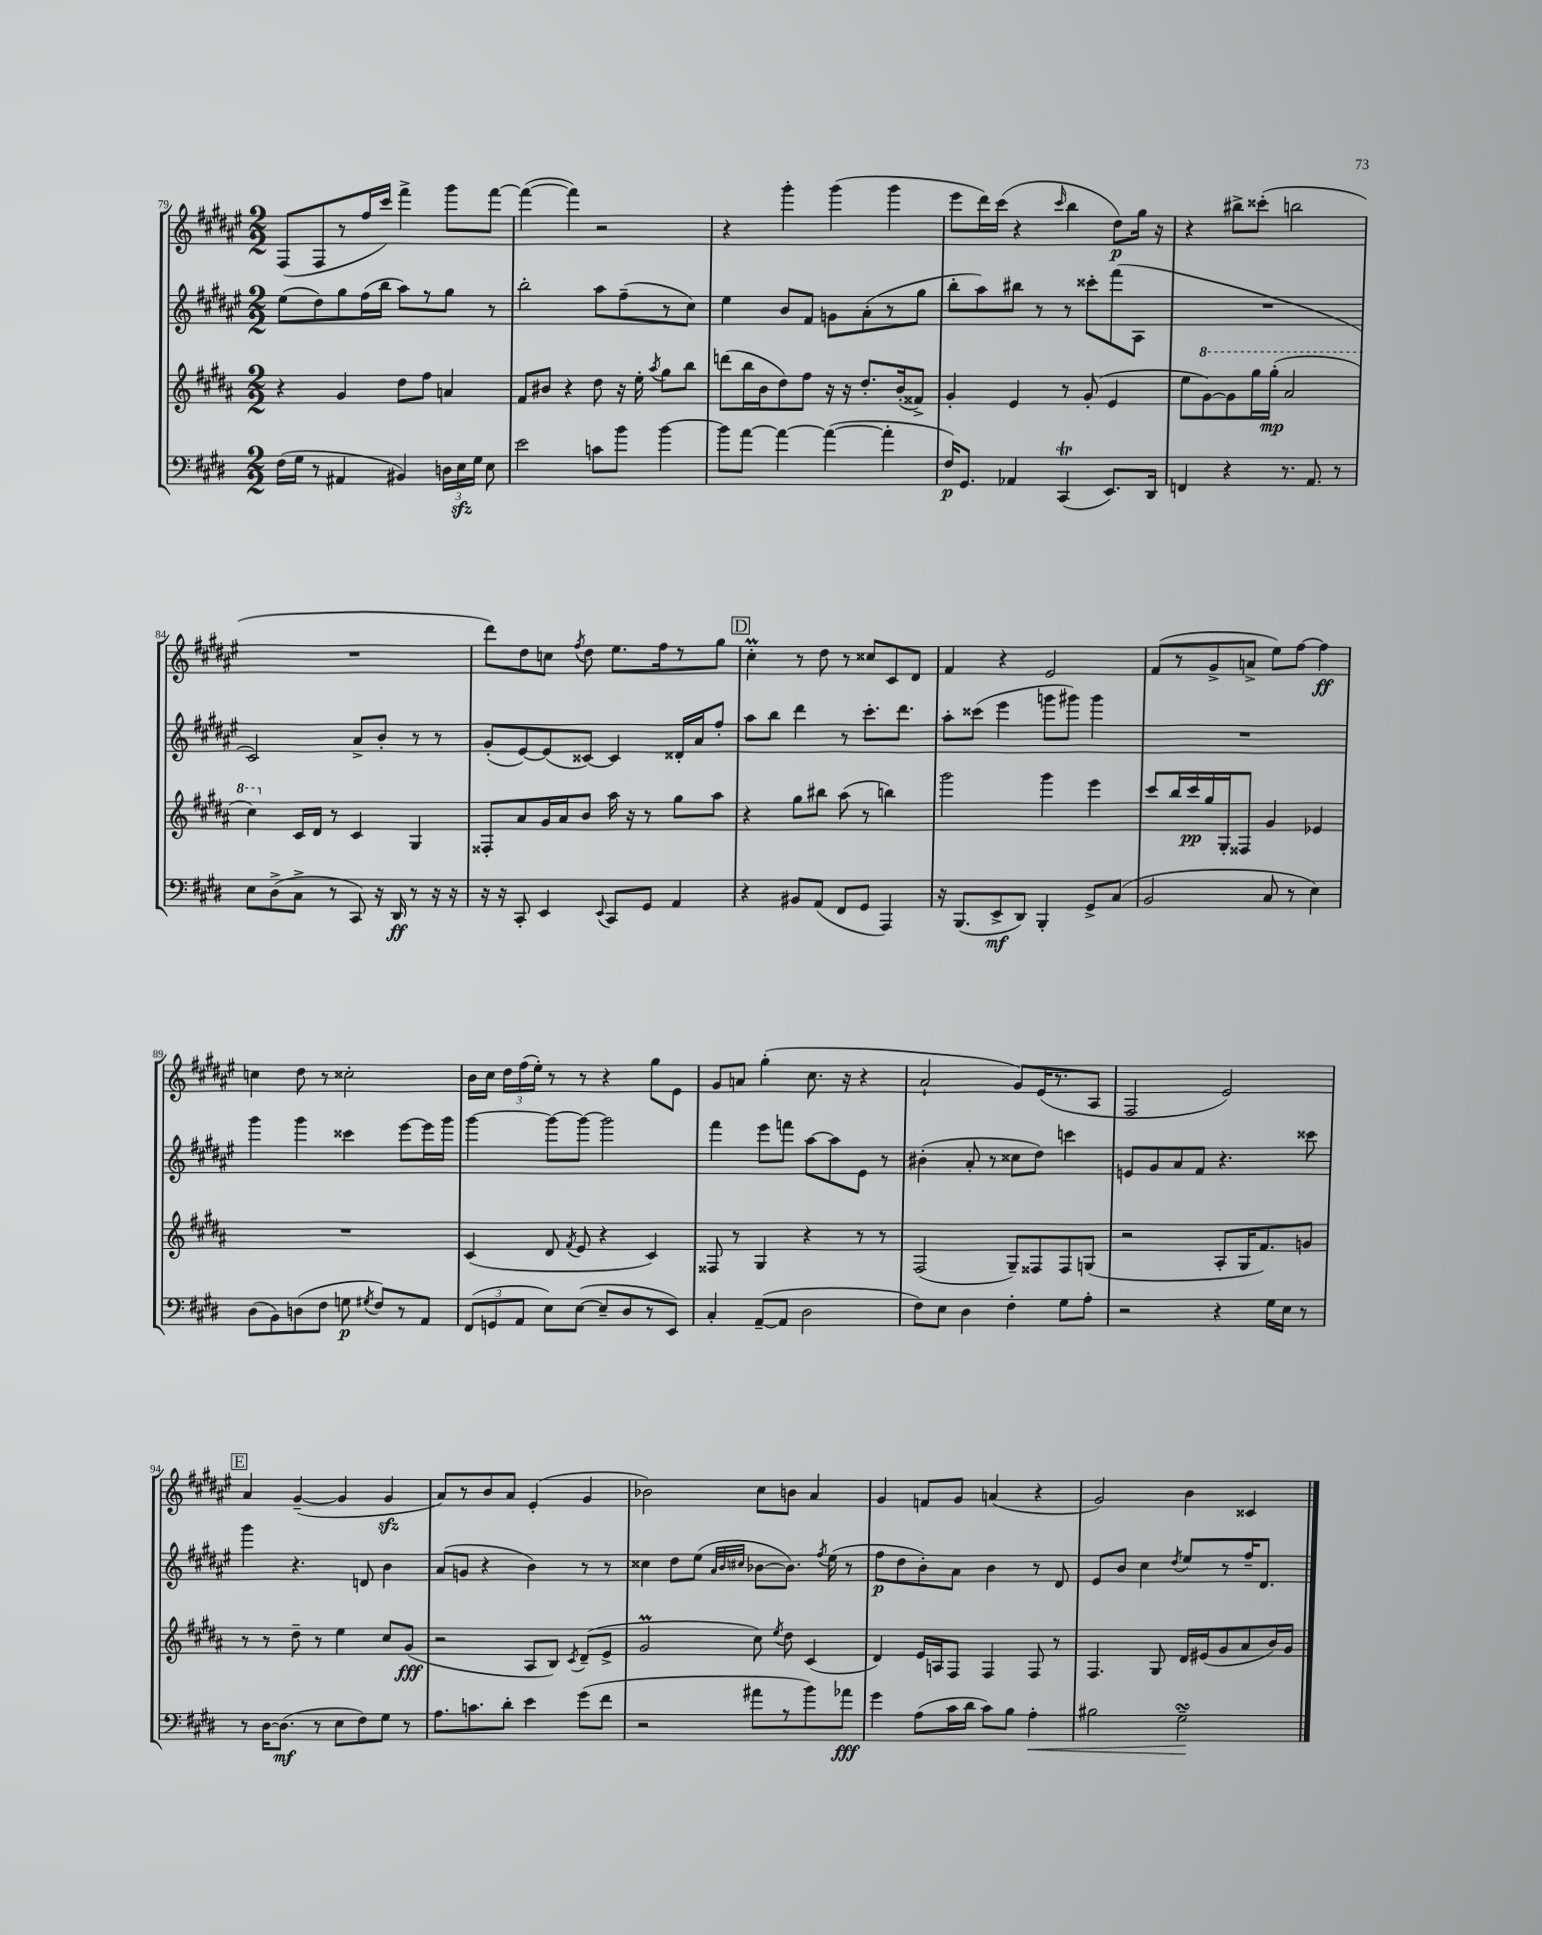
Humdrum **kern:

**kern	**dynam	**kern	**dynam	**kern	**dynam	**kern	**dynam
*part4	*part4	*part3	*part3	*part2	*part2	*part1	*part1
*staff4	*staff4	*staff3	*staff3	*staff2	*staff2	*staff1	*staff1
*clefF4	*	*clefG2	*	*clefG2	*	*clefG2	*
*k[f#c#g#d#]	*	*k[f#c#g#d#a#]	*	*k[f#c#g#d#a#e#]	*	*k[f#c#g#d#a#e#]	*
*M2/2	*	*M2/2	*	*M2/2	*	*M2/2	*
=79	=79	=79	=79	=79	=79	=79	=79
(16F#\LL	.	4r	.	(8ee#\L	.	(8F#/L	.
16G#\JJ	.	.	.	.	.	.	.
8r	.	.	.	8dd#\)	.	8F#/	.
4AA#X/	.	4g#/	.	8gg#\	.	8r	.
.	.	.	.	(16ff#\L	.	16ff#/L	.
.	.	.	.	16bb\JJ	.	16ccc#/JJ)	.
4BB#X/)	.	8dd#\L	.	8aa#\L)	.	4fff#^\	.
.	.	8ff#\J	.	8r	.	.	.
24Dn\LL	.	4an/	.	8gg#\J	.	8ggg#\L	.
24Ezz\	.	.	.	.	.	.	.
24G#\JJ	.	.	.	.	.	.	.
8E\	.	.	.	8r	.	[8fff#\J	.
=80	=80	=80	=80	=80	=80	=80	=80
2e\	.	8f#/L	.	2bb'\	.	(4fff#\_	.
.	.	8b#X/J	.	.	.	.	.
.	.	4r	.	.	.	4fff#\])	.
8cn\L	.	8dd#\	.	8aa#\L	.	2r	.
8b\J	.	16r	.	(8ff#~\	.	.	.
.	.	16ee'\	.	.	.	.	.
.	.	8qaa#/	.	.	.	.	.
[4b\	.	8gg#\L	.	8r	.	.	.
.	.	8bb\J	.	8cc#\J)	.	.	.
=81	=81	=81	=81	=81	=81	=81	=81
8b\L]	.	(8dddn\L	.	4ee#\	.	4r	.
[8a\J	.	16bb\L	.	.	.	.	.
.	.	16b\J	.	.	.	.	.
4a\_	.	8dd#\)	.	8b/L	.	4ggg#'\	.
.	.	8ff#\J	.	8f#/J	.	.	.
(4a\_	.	16r	.	8gn\L	.	(4ggg#\	.
.	.	16r	.	.	.	.	.
.	.	8.dd#'/L	.	(8a#'\	.	.	.
4a'\]	.	.	.	8r	.	4ggg#\	.
.	.	(16b'/k	.	.	.	.	.
.	.	8f##X^/J)	.	8gg#\J	.	.	.
=82	=82	=82	=82	=82	=82	=82	=82
16F#/KL)	p	4g#'/	.	8bb'\L	.	8eee#\L	.
8.GG#/J	.	.	.	.	.	.	.
.	.	.	.	8aa#\)	.	16ddd#\L)	.
.	.	.	.	.	.	(16ccc#\JJ	.
4AA-X/	.	4e/	.	8bb#X\J	.	4r	.
.	.	.	.	8r	.	.	.
.	.	.	.	.	.	16qqccc#/	.
(4CC#T/	.	8r	.	8r	.	4bb\	.
.	.	(8g#'/	.	8ccc##X'\L	.	.	.
8.EE/L)	.	4e/	.	(8fff#\	.	8dd#\L)	p
.	.	.	.	8A#\J	.	16gg#\Jk	.
16DD#/Jk	.	.	.	.	.	16r	.
=83	=83	=83	=83	=83	=83	=83	=83
4FFn/	.	8ee\L	.	1r	.	4r	.
*	*	*8va	*	*	*	*	*
.	.	[8gg#\)	.	.	.	.	.
4r	.	8gg#\]	.	.	.	8bb#X^\L	.
.	.	16ggg#\L	.	.	.	(8ccc##X'\J	.
.	.	(16ggg#'\JJ	mp	.	.	.	.
8.r	.	2aa#/	.	.	.	2bbn\	.
8.AA/	.	.	.	.	.	.	.
8r	.	.	.	.	.	.	.
!!LO:LB:g=z
=84	=84	=84	=84	=84	=84	=84	=84
8E\L	.	4ccc#\)	.	2c#/)	.	1r	.
(8D#^\	.	.	.	.	.	.	.
*	*	*X8va	*	*	*	*	*
8C#^\J	.	16c#/LL	.	.	.	.	.
.	.	16d#/JJ	.	.	.	.	.
8r	.	8r	.	.	.	.	.
8CC#/)	.	4c#/	.	8a#^/L	.	.	.
16r	.	.	.	8b'/J	.	.	.
16DD#/	ff	.	.	.	.	.	.
8r	.	4G#/	.	8r	.	.	.
16r	.	.	.	8r	.	.	.
16r	.	.	.	.	.	.	.
=85	=85	=85	=85	=85	=85	=85	=85
16r	.	8F##X'/L	.	(8g#'/L	.	8ddd#\L)	.
16r	.	.	.	.	.	.	.
8CC#'/	.	8a#/	.	[8e#/)	.	8dd#\	.
4EE/	.	16g#/L	.	(8e#/]	.	8ccn\J	.
.	.	16a#/J	.	.	.	.	.
.	.	.	.	.	.	8qff#/	.
.	.	8b/J	.	[8c##X/J)	.	8dd#\	.
8qqEE/	.	.	.	.	.	.	.
8CC#/L	.	16aa#\	.	4c##/]	.	8.ee#\L	.
.	.	16r	.	.	.	.	.
8GG#/J	.	8r	.	.	.	.	.
.	.	.	.	.	.	16ff#\k	.
4AA/	.	8gg#\L	.	16d##X'/LL	.	8r	.
.	.	.	.	16a#/J	.	.	.
.	.	8aa#\J	.	8ff#'/J	.	8gg#\J	.
!!LO:REH:place=s1:t=D
=86	=86	=86	=86	=86	=86	=86	=86
4r	.	4r	.	8aa#\L	.	4cc#M'\	.
.	.	.	.	8bb\J	.	.	.
8BB#X/L	.	8gg#\L	.	4ddd#\	.	8r	.
(8AA/J	.	8bb#X\J	.	.	.	8dd#\	.
8FF#/L	.	(8aa#\	.	8r	.	8r	.
8GG#/J	.	8r	.	8.ccc#'\L	.	8cc##X/L	.
4AAA/)	.	4bbn\)	.	.	.	8c#/	.
.	.	.	.	8.ddd#\J	.	.	.
.	.	.	.	.	.	8d#/J	.
=87	=87	=87	=87	=87	=87	=87	=87
16r	.	2ggg#\	.	8aa#'\L	.	4f#/	.
(8.BBB/L	.	.	.	.	.	.	.
.	.	.	.	(8ccc##X\J	.	.	.
8EE^/	mf	.	.	4eee#\	.	4r	.
8DD#/J)	.	.	.	.	.	.	.
4BBB'/	.	4ggg#\	.	8gggn\L	.	2e#/	.
.	.	.	.	8ggg#X\J)	.	.	.
8GG#^/L	.	4eee\	.	4ggg#\	.	.	.
(8C#/J	.	.	.	.	.	.	.
=88	=88	=88	=88	=88	=88	=88	=88
2BB/	.	8ccc#/L	.	1r	.	(8f#/L	.
.	.	16bb/L	.	.	.	8r	.
.	.	16ccc#/	pp	.	.	.	.
.	.	16gg#/	.	.	.	8g#^/	.
.	.	16G#'/J	.	.	.	.	.
.	.	8F##X/J	.	.	.	8an^/J	.
8C#/	.	4g#/	.	.	.	8ee#\L)	.
8r	.	.	.	.	.	[8ff#\J	.
4E\)	.	4e-X/	.	.	.	4ff#\]	ff
!!LO:LB:g=z
=89	=89	=89	=89	=89	=89	=89	=89
(8D#\L	.	1r	.	4ggg#\	.	4ccn\	.
8BB\)	.	.	.	.	.	.	.
(8Dn\	.	.	.	4ggg#\	.	8dd#\	.
8F#\J	.	.	.	.	.	8r	.
8Gn\	p	.	.	4ccc##X\	.	2cc##X'\	.
8qG#X/	.	.	.	.	.	.	.
8F#/L)	.	.	.	.	.	.	.
8r	.	.	.	[8eee#\L	.	.	.
8AA/J	.	.	.	16eee#\L]	.	.	.
.	.	.	.	16ggg#\JJ	.	.	.
=90	=90	=90	=90	=90	=90	=90	=90
(12FF#/L	.	(4c#/	.	[4ggg#\	.	16b\LL	.
.	.	.	.	.	.	16cc#\JJ	.
12GGn/	.	.	.	.	.	.	.
.	.	.	.	.	.	24dd#\LL	.
12AA/J	.	.	.	.	.	(24ff#\	.
.	.	.	.	.	.	24ee#'\JJ)	.
8E\L)	.	8d#/	.	8ggg#\L_	.	8r	.
.	.	8qf#/	.	.	.	.	.
([8E\J	.	8e/	.	8ggg#\J_	.	8r	.
8E~/L]	.	4r	.	2ggg#\]	.	4r	.
8D#/	.	.	.	.	.	.	.
8r	.	4c#/)	.	.	.	8gg#\L	.
8EE/J)	.	.	.	.	.	8e#\J	.
=91	=91	=91	=91	=91	=91	=91	=91
4C#'/	.	8F##X/	.	4fff#\	.	8g#/L	.
.	.	8r	.	.	.	8an/J	.
([8AA~/L	.	4G#/	.	8eee#\L	.	(4gg#'\	.
8AA/J]	.	.	.	8fffn\J	.	.	.
2D#\	.	4r	.	[8aa#\L	.	8.cc#\	.
.	.	.	.	8aa#\]	.	.	.
.	.	.	.	.	.	16r	.
.	.	8r	.	8e#\J	.	4r	.
.	.	8r	.	8r	.	.	.
=92	=92	=92	=92	=92	=92	=92	=92
8F#\L)	.	(2F#/	.	(4b#X'\	.	2a#`/	.
8E\J	.	.	.	.	.	.	.
4D#\	.	.	.	8a#'/	.	.	.
.	.	.	.	8r	.	.	.
4F#'\	.	8G#~/L)	.	8cc##X\L	.	8g#/L)	.
.	.	8F##X/	.	8dd#\J)	.	(16e#/K	.
.	.	.	.	.	.	8.r	.
8G#\L	.	8F##/	.	4cccn\	.	.	.
8A'\J	.	(8Gn/J	.	.	.	8A#/J	.
=93	=93	=93	=93	=93	=93	=93	=93
2r	.	2r	.	8en/L	.	2F#/	.
.	.	.	.	8g#/	.	.	.
.	.	.	.	8a#/	.	.	.
.	.	.	.	8f#/J	.	.	.
4r	.	8A#'/L	.	4.r	.	2e#/)	.
.	.	16G#/K	.	.	.	.	.
.	.	8.f#/)	.	.	.	.	.
16G#\LL	.	.	.	.	.	.	.
16E\JJ	.	.	.	.	.	.	.
8r	.	8gn/J	.	8ccc##X\	.	.	.
!!LO:LB:g=z
!!LO:REH:place=s1:t=E
=94	=94	=94	=94	=94	=94	=94	=94
8r	.	8r	.	4ggg#\	.	4a#/	.
[16D#\KL	.	8r	.	.	.	.	.
(8.D#\J]	mf	.	.	.	.	.	.
.	.	8dd#~\	.	4.r	.	([4g#~/	.
8r	.	8r	.	.	.	.	.
8E\L	.	4ee\	.	.	.	4g#/]	.
8F#\)	.	.	.	8dn/	.	.	.
8G#\J	.	8cc#/L	.	4b\	.	4g#zz/	.
8r	.	(8g#/J	fff	.	.	.	.
=95	=95	=95	=95	=95	=95	=95	=95
8.A\L	.	2r	.	(8a#/L	.	8a#/L)	.
.	.	.	.	8gn/J	.	8r	.
8.cn\	.	.	.	.	.	.	.
.	.	.	.	4r	.	8b/	.
8d#'\J	.	.	.	.	.	8a#/J	.
4e\	.	8A#/L	.	4b\)	.	(4e#'/	.
.	.	8B/J)	.	.	.	.	.
.	.	8qc#/	.	.	.	.	.
(8g#\L	.	(8d#~/L	.	8r	.	4g#/	.
8f#\J	.	8e^/J	.	8r	.	.	.
=96	=96	=96	=96	=96	=96	=96	=96
2r	.	2g#M/	.	4cc##X\	.	2b-X\)	.
.	.	.	.	8dd#\L	.	.	.
.	.	.	.	(8ee#\J	.	.	.
.	.	.	.	32qqa#/LLL	.	.	.
.	.	.	.	32qqb/	.	.	.
.	.	.	.	32qqcc#X/JJJ	.	.	.
8a#X\L	.	8cc#\)	.	[8b-X\L	.	8cc#\L	.
.	.	8qee/	.	.	.	.	.
8r	.	8dd#\	.	8.b-\J])	.	8bn\J	.
8b\)	.	(4c#/	.	.	.	4a#/	.
.	.	.	.	8qff#/	.	.	.
.	.	.	.	(16ee#\	.	.	.
8a-X\J	fff	.	.	8r	.	.	.
=97	=97	=97	=97	=97	=97	=97	=97
4g#\	.	4d#/)	.	8ff#\L	p	4g#/	.
.	.	.	.	8dd#\	.	.	.
(8A\L	.	16e/LL	.	8b'\)	.	8fn/L	.
.	.	16An/J	.	.	.	.	.
16c#\L	.	8F#/J	.	8a#\J	.	8g#/J	.
16d#\JJ	.	.	.	.	.	.	.
8c#\L)	.	4F#/	.	4b\	.	(4an/	.
8B\J	.	.	.	.	.	.	.
!	!LO:HP:b	!	!	!	!	!	!
4A'\	<	8F#/	.	8r	.	4r	.
.	.	8r	.	8d#/	.	.	.
=98	=98	=98	=98	=98	=98	=98	=98
2B#X\	.	4.F#/	.	8e#/L	.	2g#/)	.
.	.	.	.	8b/J	.	.	.
.	.	.	.	4cc#\	.	.	.
.	.	8G#/	.	.	.	.	.
.	.	.	.	8qdd#/	.	.	.
2G#sSsS~\	.	16d#/LL	.	8ee#/L	.	4b\	.
.	.	(16e#X/J	.	.	.	.	.
.	.	8g#/	.	8r	.	.	.
.	.	8a#/	.	16ff#~/K	.	4c##X/	.
.	.	.	.	8.d#/J	.	.	.
.	.	16b/L)	.	.	.	.	.
.	.	16g#/JJ	.	.	.	.	.
.	[	.	.	.	.	.	.
==	==	==	==	==	==	==	==
*-	*-	*-	*-	*-	*-	*-	*-
